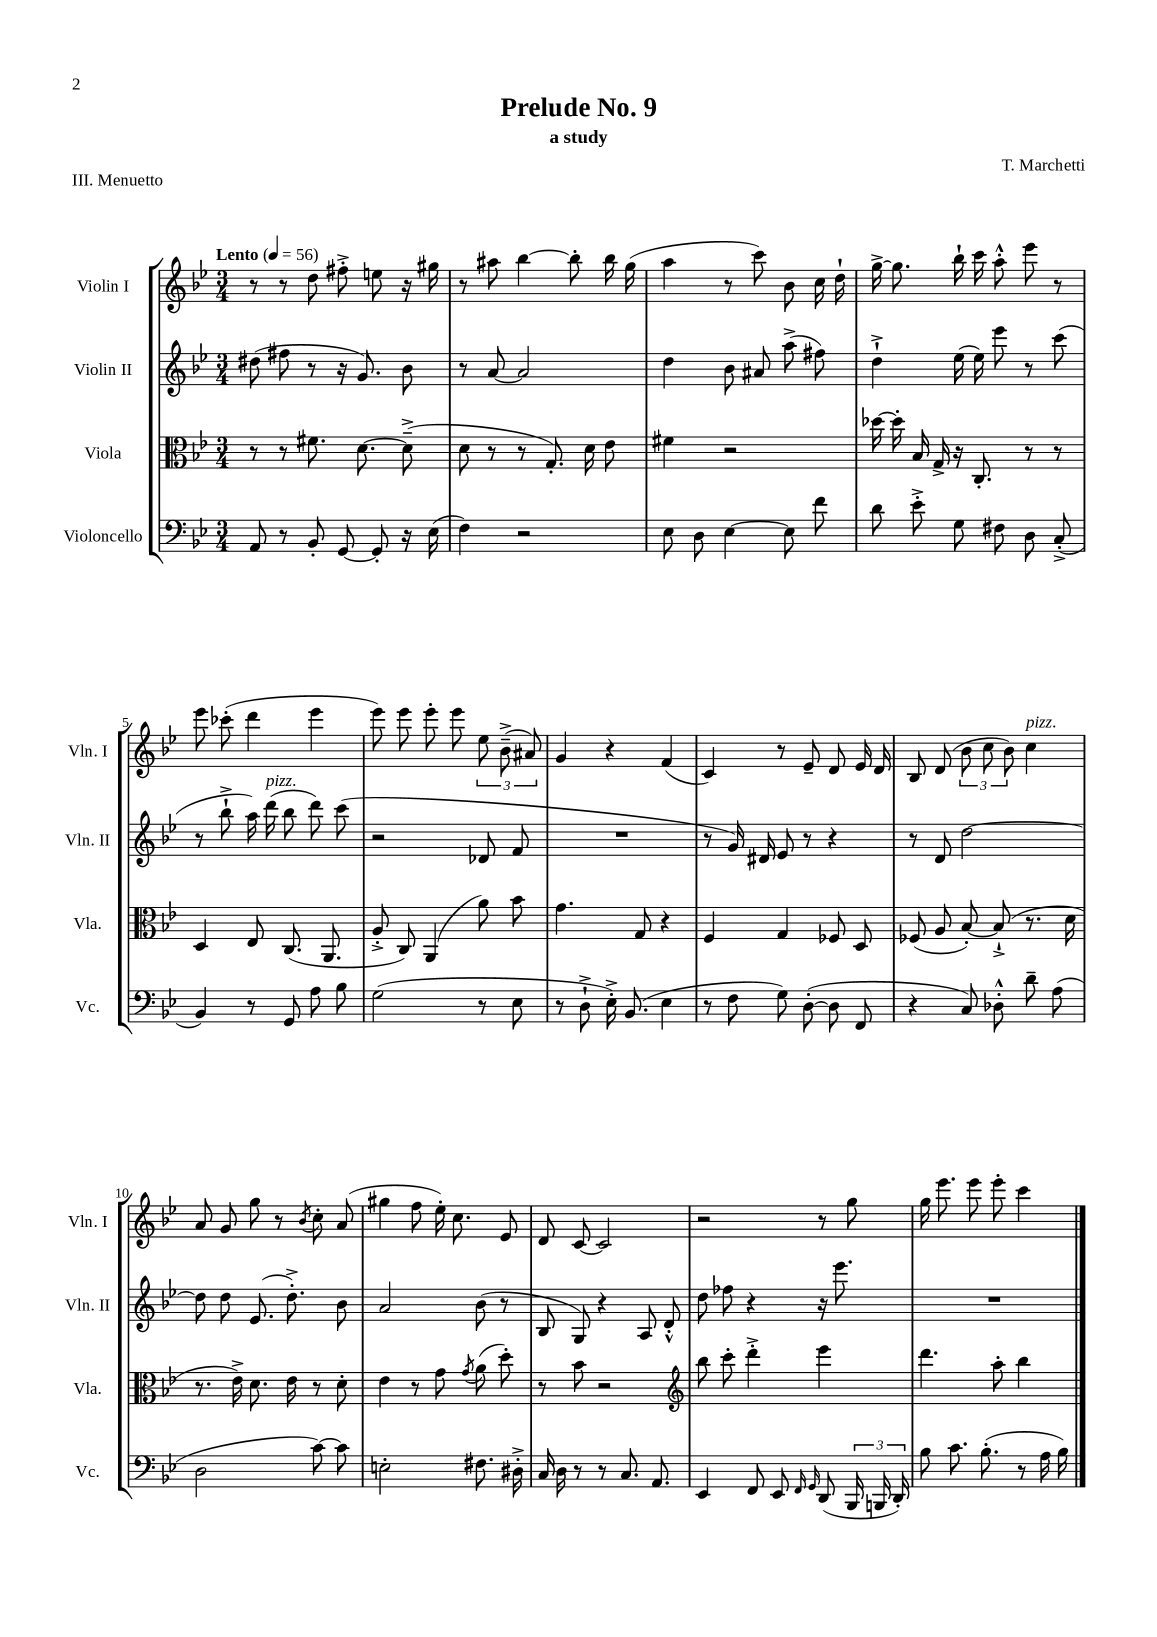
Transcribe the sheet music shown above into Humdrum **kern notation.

**kern	**kern	**kern	**kern
*staff4	*staff3	*staff2	*staff1
*clefF4	*clefC3	*clefG2	*clefG2
*k[b-e-]	*k[b-e-]	*k[b-e-]	*k[b-e-]
*M3/4	*M3/4	*M3/4	*M3/4
*MM56	*MM56	*MM56	*MM56
8AA/	8r	(8dd#\	8r
8r	8r	8ff#\	8r
8BB-'/	8.f#\	8r	8dd\
[8GG/	.	16r	8ff#'^\
.	[8.d\	8.g/)	.
8GG'/]	.	.	8ee\
16r	(8d~^\]	8b-\	16r
(16E-\	.	.	16gg#\
=	=	=	=
4F\)	8d\	8r	8r
.	8r	[8a/	8aa#\
2r	8r	2a/]	[4bb-\
.	8.G'/)	.	.
.	.	.	8bb-'\]
.	16d\	.	.
.	8e-\	.	16bb-\
.	.	.	(16gg\
=	=	=	=
8E-\	4f#\	4dd\	4aa\
8D\	.	.	.
[4E-\	2r	8b-\	8r
.	.	8a#/	8ccc\)
8E-\]	.	(8aa^\	8b-\
8f\	.	8ff#\)	16cc\
.	.	.	16dd`\
=	=	=	=
8d\	[16dd-\	4dd`^\	[16gg^\
.	16dd-'\]	.	8.gg\]
8e-'^\	16B-/	.	.
.	16G^/	.	.
8G\	16r	(16ee-\	16bb-`\
.	8.C'/	16ee-\)	16ccc\
8F#\	.	8eee-\	8aa'^^\
8D\	8r	8r	8eee-\
(8C'^/	8r	(8ccc\	8r
=	=	=	=
4BB-/)	4D/	8r	8eee-\
.	.	8bb-`^\	(8ccc-'\
8r	8E-/	16aa\)	4ddd\
.	.	(16ddd\	.
8GG/	(8.C/	8bb-\	.
8A\	.	8ddd\)	4eee-\
.	8.AA/	.	.
8B-\	.	(8ccc\	.
=	=	=	=
(2G\	8A'^/	2r	8eee-\)
.	8C/)	.	8eee-\
.	(4AA/	.	8eee-'\
.	.	.	8eee-\
8r	8a\)	8d-/	12ee-\
.	.	.	(12b-~^\
8E-\	8b-\	8f/	.
.	.	.	12a#/)
=	=	=	=
8r	4.g\	2.r	4g/
8D`^\	.	.	.
16E-'^\)	.	.	4r
(8.BB-/	.	.	.
.	8G/	.	.
4E-\	4r	.	(4f/
=	=	=	=
8r	4F/	8r	4c/)
8F\	.	16g/)	.
.	.	16d#/	.
8G\)	4G/	8e-/	8r
([8D'\	.	8r	8e-~/
8D\]	8F-/	4r	8d/
8FF/	8D/	.	16e-/
.	.	.	16d/
=	=	=	=
4r	(8F-/	8r	8B-/
.	8A/	8d/	(8d/
8C/)	[8B-'/)	[2dd\	12b-\
.	.	.	12cc\
8D-'^^\	(8B-`^/]	.	.
.	.	.	12b-\)
8d~\	8.r	.	4cc\
(8A\	.	.	.
.	16d\	.	.
=	=	=	=
2D\	8.r	8dd\]	8a/
.	.	8dd\	8g/
.	16e-^\)	.	.
.	8.d\	(8.e-/	8gg\
.	.	.	8r
.	16e-\	8.dd'^\)	.
.	.	.	8qb-/
[8c\)	8r	.	8cc'\
8c\]	8d'\	8b-\	(8a/
=	=	=	=
2E'\	4e-\	2a/	4gg#\
.	8r	.	8ff\
.	8g\	.	16ee-'\)
.	.	.	8.cc\
.	8qg/	.	.
8.F#\	(8a\	(8b-\	.
.	8dd'\)	8r	8e-/
16D#'^\	.	.	.
=	=	=	=
16C/	8r	8B-/	8d/
16D\	.	.	.
8r	8b-\	8G/)	[8c/
8r	2r	4r	2c/]
8.C/	.	.	.
.	.	8A/	.
8.AA/	.	.	.
.	.	8d'^^/	.
=	=	=	=
*	*clefG2	*	*
4EE-/	8bb-\	8dd\	2r
.	8ccc'\	8ff-\	.
8FF/	4ddd'^\	4r	.
8EE-/	.	.	.
16qqFF/	.	.	.
16qqGG/	.	.	.
(8DD/	4eee-\	16r	8r
.	.	8.eee-\	.
24BBB-/	.	.	8gg\
24BBB/	.	.	.
24DD'/)	.	.	.
=	=	=	=
8B-\	4.ddd\	2.r	16gg\
.	.	.	8.eee-\
8.c\	.	.	.
.	.	.	8eee-\
(8.B-'\	.	.	.
.	8aa'\	.	8eee-'\
8r	4bb-\	.	4ccc\
16A\	.	.	.
16B-\)	.	.	.
==	==	==	==
*-	*-	*-	*-
